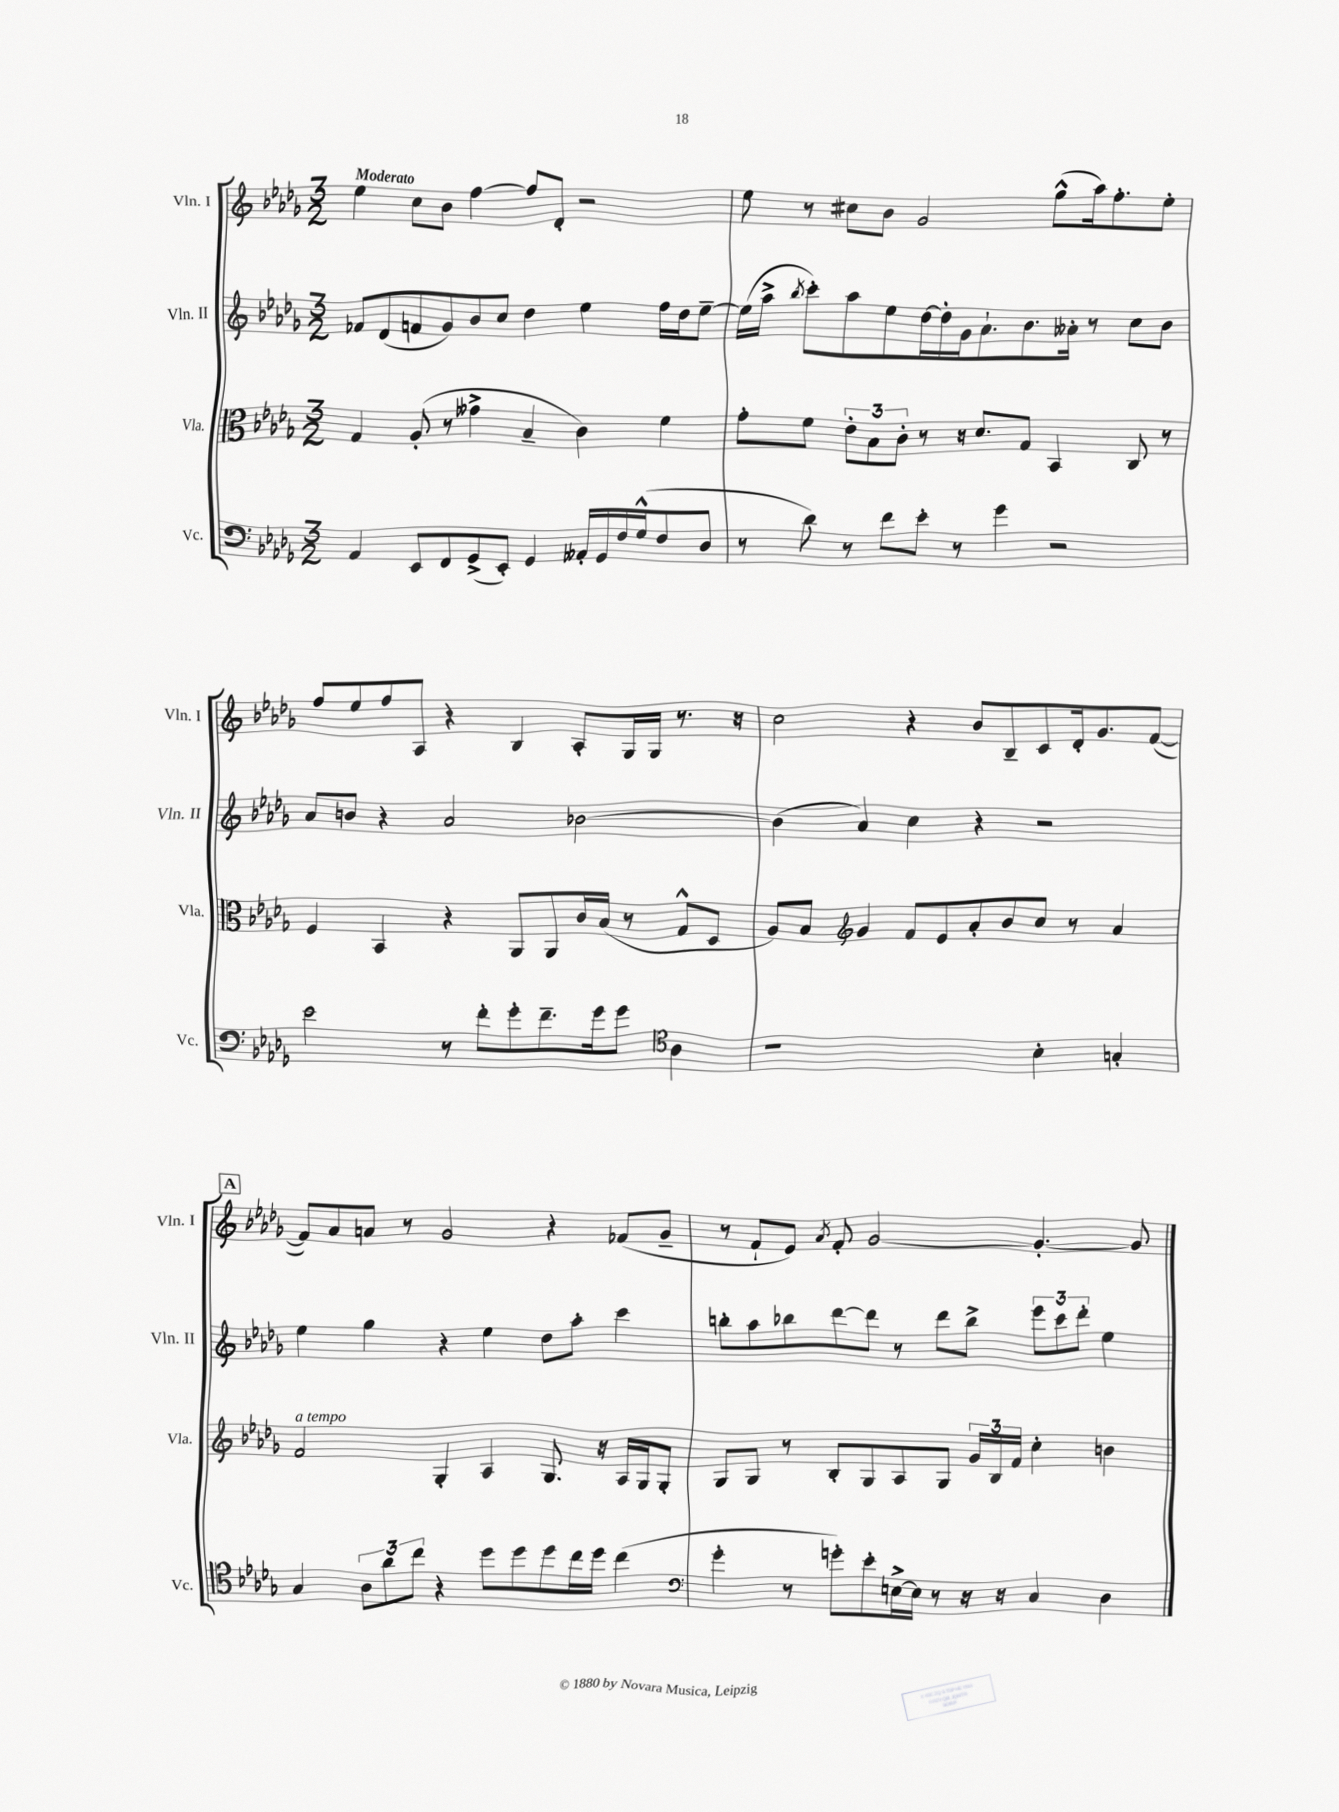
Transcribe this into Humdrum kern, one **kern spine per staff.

**kern	**kern	**kern	**kern
*part4	*part3	*part2	*part1
*staff4	*staff3	*staff2	*staff1
*I"Vc.	*I"Vla.	*I"Vln. II	*I"Vln. I
*I'Vc.	*I'Vla.	*I'Vln. II	*I'Vln. I
*clefF4	*clefC3	*clefG2	*clefG2
*k[b-e-a-d-g-]	*k[b-e-a-d-g-]	*k[b-e-a-d-g-]	*k[b-e-a-d-g-]
*M3/2	*M3/2	*M3/2	*M3/2
=1	=1	=1	=1
!	!	!	!LO:TX:a:B:t=Moderato
4AA-/	4G-/	8f-X/L	4ee-\
.	.	(8d-/	.
8EE-/L	(8A-'/	8fn/	8cc\L
8FF/	8r	8g-/)	8b-\J
(8GG-^/	4g--X^\	8b-/	[4ff\
8EE-'/J)	.	8cc/J	.
4GG-/	4B-~/	4dd-\	8ff/L]
.	.	.	8d-'/J
16AA--X'/LL	4c\)	4ee-\	2r
16GG-/	.	.	.
16F/	.	.	.
(16G-^^/J	.	.	.
8F/	4f\	16ff\LL	.
.	.	16dd-\J	.
8D-/J	.	[8ee-~\J	.
=2	=2	=2	=2
8r	8g-'\L	(16ee-\LL]	8ee-\
.	.	16aa-^\JJ	.
.	.	8qbb-/	.
8d-\)	8f\J	8ccc'\L)	8r
8r	12e-'\L	8aa-\	8cc#X\L
.	12B-\	.	.
8f\L	.	8ee-\	8b-\J
.	12c'\J	.	.
8e-'\J	8r	[16dd-\L	2g-/
.	.	16dd-'\]	.
8r	16r	16g-\J	.
.	8.d-/L	8.a-`\	.
4g-\	.	.	.
.	8G-/J	8.b-\	.
2r	4BB-/	.	(8gg-^^\L
.	.	16a--X'\Jk	.
.	.	8r	16aa-\k)
.	.	.	8.ff'\
.	8C/	8cc\L	.
.	8r	8b-\J	8ee-'\J
!!LO:LB:g=z
=3	=3	=3	=3
2e-\	4F/	8a-/L	8ff/L
.	.	8bn/J	8ee-/
.	4BB-/	4r	8ff/
.	.	.	8A-/J
8r	4r	2a-/	4r
8f'\L	.	.	.
8g-'\	8AA-/L	.	4B-/
8.f~\	8AA-/	.	.
.	16c/L	[2b-X\	8A-'/L
16g-\k	(16B-/JJ	.	.
8g-\J	8r	.	16G-/L
.	.	.	16G-/JJ
*clefC4	*	*	*
4A-\	8G-^^/L	.	8.r
.	8D-/J	.	.
.	.	.	16r
=4	=4	=4	=4
1r	8A-/L)	(4b-\]	2cc\
.	8B-/J	.	.
*	*clefG2	*	*
.	4g-/	4a-/)	.
.	8f/L	4cc\	4r
.	8e-/	.	.
.	8a-'/	4r	8b-/L
.	8b-/	.	8B-~/
4B-'\	8cc/J	2r	8c/
.	8r	.	16d-'/k
.	.	.	8.g-/
4Gn'/	4a-/	.	.
.	.	.	([8f/J
!!LO:LB:g=z
!!LO:REH:place=s1:t=A
=5	=5	=5	=5
!	!LO:TX:a:i:t=a tempo	!	!
4G-/	2f/	4ee-\	8f/L])
.	.	.	8a-/
12A-\L	.	4gg-\	8an/J
12a-\	.	.	.
.	.	.	8r
12cc\J	.	.	.
4r	4G-'/	4r	2g-/
8dd-\L	4A-/	4ee-\	.
8dd-\	.	.	.
8dd-\	8.G-/	8dd-\L	4r
16cc\L	.	8aa-'\J	.
16dd-\JJ	16r	.	.
(4cc\	16A-/LL	4ccc\	(8f-X/L
.	16G-/J	.	.
.	8G-'/J	.	8g-~/J
=6	=6	=6	=6
*clefF4	*	*	*
4g-'\	8G-/L	8bbn'\L	8r
.	8G-/J	8aa-\	8f`/L
8r	8r	8bb-X\	8e-/J)
.	.	.	8qa-/
8gn'\L)	8B-'/L	[8ddd-\	8f'/
8e-'\	8G-/	8ddd-\J]	[2g-/
[16En^\L	8A-/	8r	.
16E\JJ]	.	.	.
8r	8G-/J	8ddd-\L	.
16r	24g-/LL	8bb-^\J	.
.	24B-/	.	.
16r	.	.	.
.	24f/JJ	.	.
4C/	4cc'\	12eee-\L	4.g-'/_
.	.	12ccc\	.
.	.	12ddd-'\J	.
4D-\	4bn\	4ee-\	.
.	.	.	8g-/]
==	==	==	==
*-	*-	*-	*-
